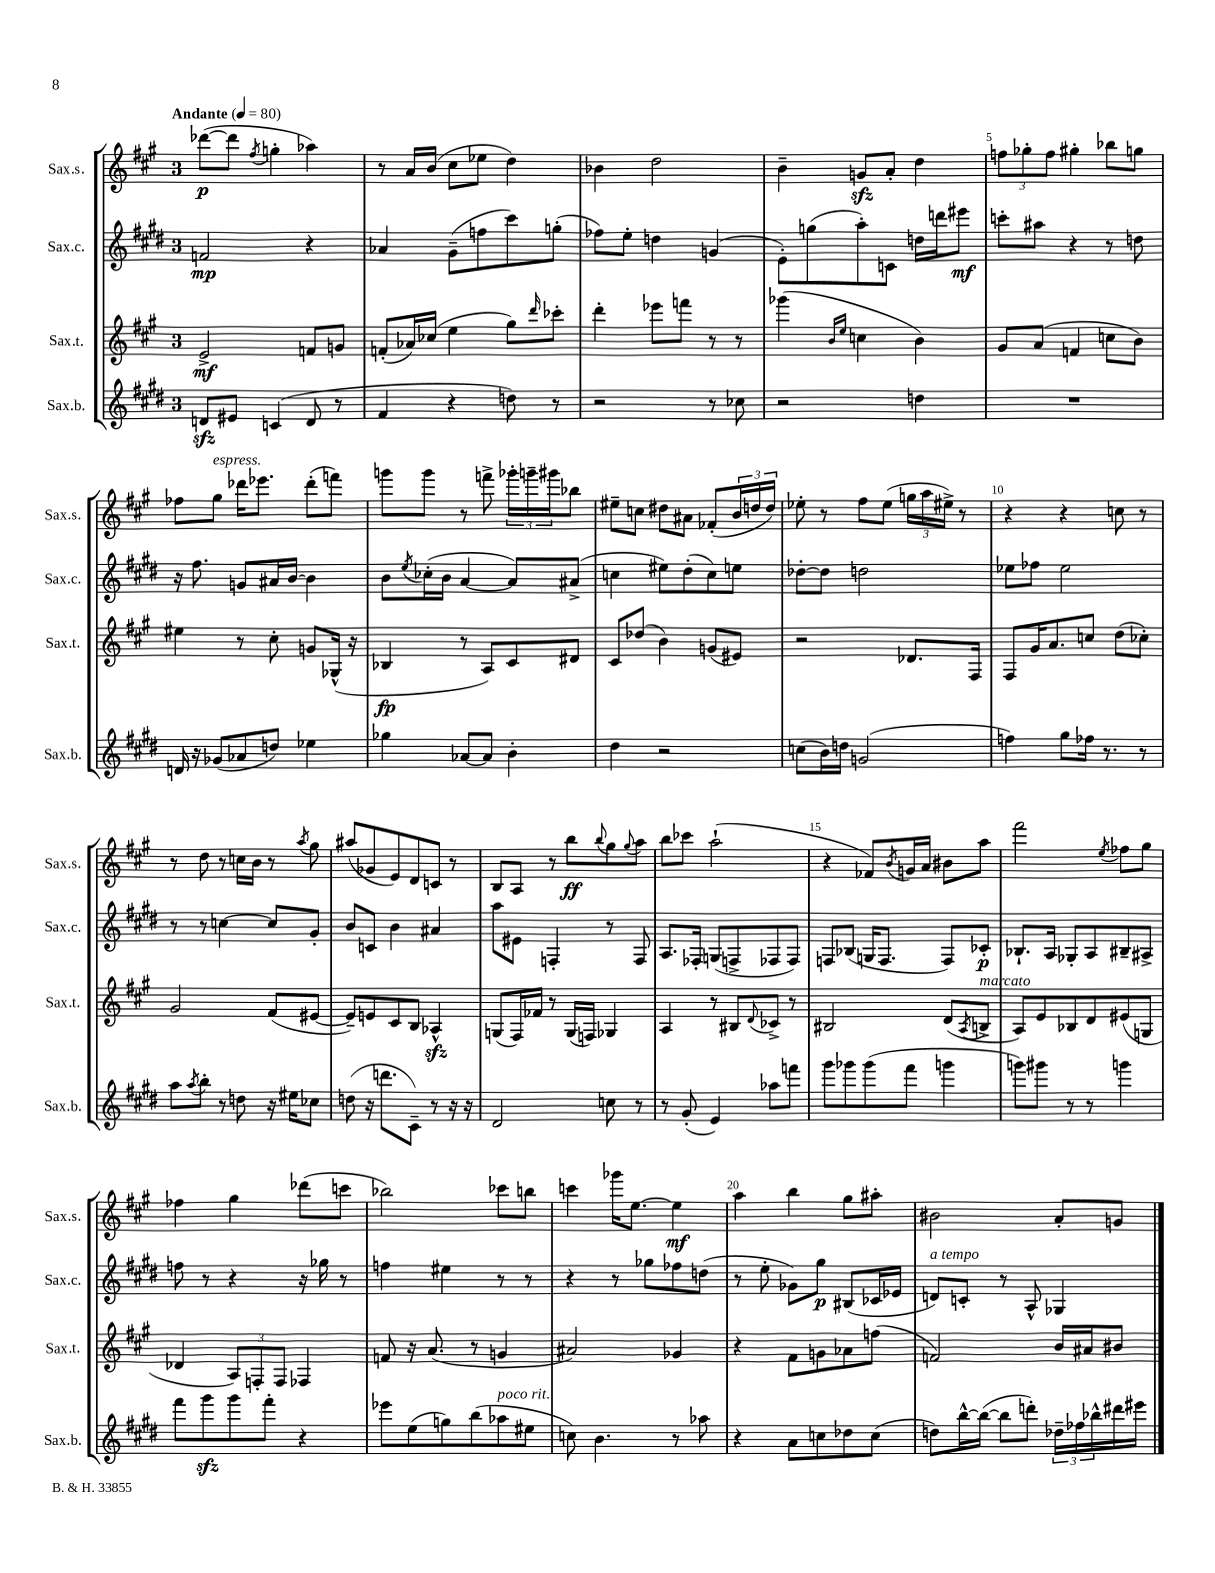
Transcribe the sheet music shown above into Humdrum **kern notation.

**kern	**kern	**kern	**kern
*staff4	*staff3	*staff2	*staff1
*clefG2	*clefG2	*clefG2	*clefG2
*k[f#c#g#d#]	*k[f#c#g#]	*k[f#c#g#d#]	*k[f#c#g#]
*M3/4	*M3/4	*M3/4	*M3/4
*MM80	*MM80	*MM80	*MM80
8d	2e^	2f	([8ddd-
8e#	.	.	8ddd-]
.	.	.	8qff#
(4c	.	.	4gg'
8d	8f	4r	4aa-)
8r	8g	.	.
=	=	=	=
4f#	(8f'	4a-	8r
.	16a-)	.	16a
.	(16cc-	.	(16b
4r	4ee	(8g#~	8cc#
.	.	8ff	8ee-
8dd)	8gg#)	8ccc#)	4dd)
.	16qqddd	.	.
8r	8ccc-'	(8gg'	.
=	=	=	=
2r	4ddd'	8ff-)	4b-
.	.	8ee'	.
.	8eee-	4dd	2dd
.	8fff	.	.
8r	8r	(4g	.
8cc-	8r	.	.
=	=	=	=
2r	(4ggg-	8e')	4b~
.	.	(8gg	.
.	16qqb	.	.
.	16qqee	.	.
.	4cc	8aa')	8g
.	.	8c	8a'
4dd	4b)	16dd	4dd
.	.	16ddd	.
.	.	8eee#	.
=	=	=	=
2.r	8g#	8ccc'	12ff
.	.	.	12gg-'
.	(8a	8aa#	.
.	.	.	12ff
.	4f	4r	4gg#'
.	8cc	8r	8bb-
.	8b)	8dd	8gg
=	=	=	=
16d	4ee#	16r	8ff-
16r	.	8.ff#	.
(8g-	.	.	8gg#
8a-	8r	8g	16ddd-
.	.	.	8.eee-
8dd)	8cc#'	16a#	.
.	.	[16b	.
4ee-	8g	4b]	(8ddd-'
.	(16G-^^	.	8fff)
.	16r	.	.
=	=	=	=
4gg-	4B-	8b	8ggg
.	.	8qee	.
.	.	(16cc-'	8ggg
.	.	16b	.
[8a-	8r	[4a	8r
8a-]	8A)	.	8fff^
4b'	8c#	8a])	24ggg-'
.	.	.	24ggg~
.	.	.	24ggg#
.	8d#	(8a#^	8bb-
=	=	=	=
4dd#	8c#	4cc	8ee#~
.	(8dd-	.	8cc
2r	4b)	8ee#)	8dd#
.	.	(8dd#'	8a#
.	(8g	8cc)	(8f-'
.	8e#)	8ee	24b
.	.	.	24dd
.	.	.	24dd)
=	=	=	=
(8cc	2r	[8dd-'	8ee-'
16b)	.	8dd-]	8r
16dd	.	.	.
(2g	.	2dd	8ff#
.	.	.	(8ee-
.	8.d-	.	24gg
.	.	.	24aa
.	.	.	24ee#^)
.	.	.	8r
.	16F#	.	.
=	=	=	=
4ff)	8F#	8ee-	4r
.	16g#	8ff-	.
.	8.a	.	.
8gg#	.	2ee-	4r
16ff-	8cc	.	.
8.r	.	.	.
.	(8dd	.	8cc
8r	8cc-')	.	8r
=	=	=	=
8aa	2g#	8r	8r
8qaa	.	.	.
8bb'	.	8r	8dd
8r	.	[4cc	8r
8dd	.	.	16cc
.	.	.	16b
16r	(8f#	8cc]	8r
16ee#	.	.	.
.	.	.	8qaa
8cc-	[8e#	8g#'	8gg#
=	=	=	=
(8dd	8e#~])	8b	(8aa#
16r	8e	8c	8g-
8.ddd	.	.	.
.	8c#	4b	8e)
8c#~)	8B	.	8d
8r	4A-^^	4a#	8c
16r	.	.	8r
16r	.	.	.
=	=	=	=
2d#	(8G	8aa	8B
.	16F#)	8e#	8A
.	16f-	.	.
.	8r	4F'	8r
.	(16G	.	8bb
.	16F)	.	.
.	.	.	8qqbb
8cc	4G-	8r	8gg#
.	.	.	8qqgg#
8r	.	8F	8aa
=	=	=	=
8r	4A	8.A	8bb
(8g#'	.	.	8ccc-
.	.	16F-'	.
4e)	8r	(8G	(2aa`
.	8B#	8F^	.
.	8qqd	.	.
8aa-	8c-^	8F-	.
8fff	8r	8F-)	.
=	=	=	=
8ggg#	2B#	8F	4r
8ggg-	.	(8B-	.
(8ggg-	.	16G	8f-)
.	.	8.F	.
.	.	.	8qb
8fff#	.	.	16g
.	.	.	16a
4ggg	(8d	8F)	8b#
.	8qA	.	.
.	8B^	8c-'	8aa
=	=	=	=
8ggg)	8A)	8.B-`	2fff#
8ggg#	8e	.	.
.	.	16A	.
8r	8B-	8G-'	.
8r	8d	8A	.
.	.	.	8qee
4ggg	(8e#	8B#~	8ff-
.	8G	8A#^	8gg#
=	=	=	=
8fff#	4d-	8ff	4ff-
8ggg#	.	8r	.
8ggg#	12A)	4r	4gg#
.	12F'	.	.
8fff#'	.	.	.
.	12F	.	.
4r	4F-	16r	(8ddd-
.	.	16gg-	.
.	.	8r	8ccc
=	=	=	=
8eee-	8f	4ff	2bb-)
(8ee	16r	.	.
.	(8.a	.	.
8gg)	.	4ee#	.
(8bb	8r	.	.
8aa-	4g	8r	8ccc-
8ee#	.	8r	8bb
=	=	=	=
8cc)	2a#)	4r	4ccc
4.b	.	.	.
.	.	8r	16ggg-
.	.	.	[8.ee
.	.	8gg-	.
8r	4g-	8ff-	4ee]
8aa-	.	(8dd	.
=	=	=	=
4r	4r	8r	4aa
.	.	8ee'	.
8a	8f#	8g-)	4bb
8cc	8g	8gg#	.
8dd-	8a-	(8B#	8gg#
(8cc	(8ff	16c-	8aa#'
.	.	16e-	.
=	=	=	=
8dd)	2f)	8d)	2b#
[16bb^^	.	8c'	.
(16bb_	.	.	.
8bb]	.	8r	.
8ddd')	.	8A^^	.
24dd-~	16b	4G-	8a'
24ff-	.	.	.
.	16a#	.	.
24bb-^^	.	.	.
16ddd#	8b#	.	8g
16eee#	.	.	.
==	==	==	==
*-	*-	*-	*-
